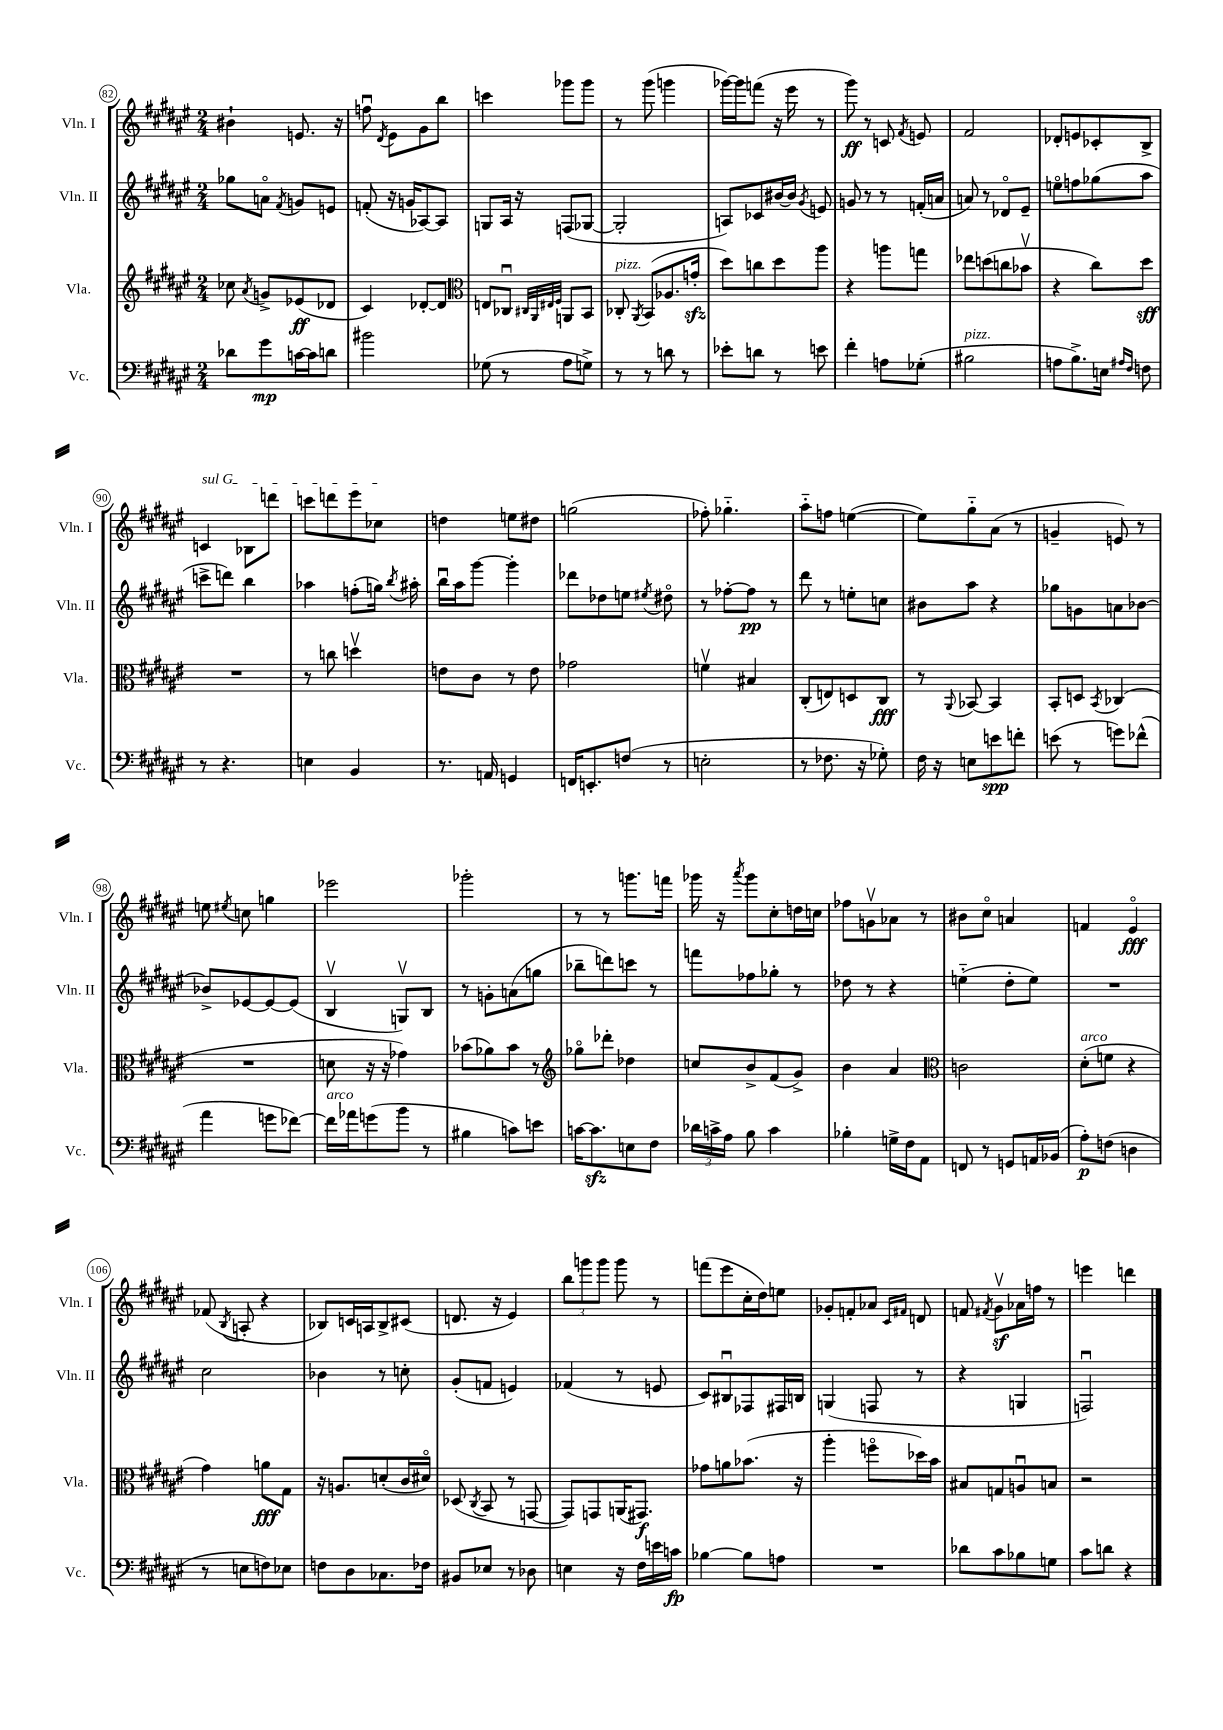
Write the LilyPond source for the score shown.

<<
\new StaffGroup <<
\new Staff = "s0" \with { instrumentName = "Vln. I" shortInstrumentName = "Vln. I" } {
    \clef treble \key fis \major \numericTimeSignature \time 2/4
    \autoBeamOff bis'4-! e'8. r16 |
    f''8\downbow \acciaccatura { dis'8 } eis'8[ gis'8 b''8] |
    c'''4 ges'''8[ ges'''8] |
    r8 gis'''8( g'''4 |
    ges'''16[~) ges'''16 f'''8]( r16 eis'''16 r8 |
    gis'''8\ff) r8 c'8 \acciaccatura { fis'8 } e'8 |
    fis'2 |
    des'8[-. e'8 ces'8-. b8]-> |
    \once \override TextSpanner.bound-details.left.text = \markup { \italic "sul G" } c'4\startTextSpan bes8[ d'''8] |
    c'''8[ d'''8 eis'''8 ces''8]\stopTextSpan |
    d''4 e''8[ dis''8] |
    g''2( |
    fes''8-.) ges''4.-_ |
    ais''8[-_ f''8] e''4~( |
    e''8[) gis''8-_ ais'8]( r8 |
    g'4-- e'8) r8 |
    e''8 \acciaccatura { eis''8 } c''8 g''4 |
    ees'''2 |
    ges'''2-. |
    r8 r8 g'''8.[ f'''16] |
    ges'''16 r16 \acciaccatura { ais'''8 } ges'''8[ cis''8-. d''16 c''16] |
    fes''8[ g'8\upbow aes'8] r8 |
    bis'8[ cis''8]\flageolet a'4 |
    f'4 eis'4\flageolet\fff |
    fes'8( \acciaccatura { b8 } a8-. r4 |
    bes8[) c'16 a16 bes8-> cis'8]( |
    d'8. r16 eis'4) |
    \tuplet 3/2 { b''8[ g'''8 g'''8] } g'''8 r8 |
    f'''8[( eis'''8 cis''16-. dis''16) e''8] |
    ges'8[-. f'8-. aes'8] \grace { cis'16[ fis'16] } d'8 |
    f'8 \acciaccatura { fis'8 } gis'8[\upbow\sf aes'16 f''16] r8 |
    e'''4 d'''4 \bar "|." |
}
\new Staff = "s1" \with { instrumentName = "Vln. II" shortInstrumentName = "Vln. II" } {
    \clef treble \key fis \major \numericTimeSignature \time 2/4
    \autoBeamOff ges''8[ a'8]\flageolet \acciaccatura { fis'8 } g'8[ e'8] |
    f'8-.( r16 g'16[ aes8~) aes8] |
    g8[ ais16] r16 f8[( ges8]~ |
    ges2-. |
    a8[) ces'8 bis'16~ bis'16] \acciaccatura { gis'8 } e'8 |
    g'8 r8 r8 f'16[-.( a'16] |
    a'8) r8 des'8[\flageolet eis'8]-- |
    e''8[\flageolet f''8 ges''8( ais''8] |
    c'''8[-> d'''8]) b''4 |
    aes''4 f''8[-.( g''16]) \acciaccatura { b''8 } ais''16-. |
    b''16[\downbow ais''16 gis'''8]~ gis'''4-. |
    des'''8[ des''8 e''8] \acciaccatura { eis''8 } dis''8\flageolet |
    r8 fes''8[~-. fes''8]\pp r8 |
    dis'''8 r8 e''8[-. c''8] |
    bis'8[ ais''8] r4 |
    ges''8[ g'8 a'8 bes'8]~ |
    bes'8[-> ees'8~ ees'8~ ees'8]( |
    b4\upbow g8[\upbow) b8] |
    r8 g'8[-. a'8( g''8] |
    bes''8[-- d'''8) c'''8] r8 |
    f'''8[ fes''8 ges''8]-. r8 |
    des''8 r8 r4 |
    e''4-_( dis''8[-. e''8]) |
    R2 |
    cis''2 |
    bes'4 r8 c''8-. |
    gis'8[-.( f'8] e'4) |
    fes'4( r8 e'8 |
    cis'8[) bis8\downbow fes8 fis16 b16] |
    g4( f8 r8 |
    r4 g4 |
    f2\downbow) \bar "|." |
}
\new Staff = "s2" \with { instrumentName = "Vla." shortInstrumentName = "Vla." } {
    \clef treble \key fis \major \numericTimeSignature \time 2/4
    \autoBeamOff ces''8 \acciaccatura { ais'8 } g'8[-> ees'8\ff( des'8] |
    cis'4) des'8[~-. des'8] |
    \clef alto e8[ ces8]\downbow \grace { cis32[ ais,32 eis32 fis32] } a,8[ b,8] |
    ces8-.^\markup { \italic "pizz." } \acciaccatura { ais,8 } b,8[( aes8. g'16]-.\sfz |
    dis''8[) c''8 dis''8 ais''8] |
    r4 a''8[ g''8] |
    ees''8[ d''8( c''8 bes'8]\upbow |
    r4 cis''8[) dis''8]\sff |
    R2 |
    r8 c''8 d''4\upbow |
    e'8[ cis'8] r8 e'8 |
    ges'2 |
    f'4\upbow bis4 |
    cis8[-.( e8) d8 cis8]\fff |
    r8 \appoggiatura { ais,8 } bes,8~ bes,4 |
    b,8[-. d8] \acciaccatura { b,8 } ces4( |
    R2 |
    d'8 r16 r16 ges'4) |
    bes'8[( aes'8) bes'8] r8 |
    \clef treble ges''8[\flageolet des'''8]-. des''4 |
    c''8[ b'8-> fis'8( gis'8]->) |
    b'4 ais'4 |
    \clef alto c'2 |
    dis'8[-.^\markup { \italic "arco" }( f'8] r4 |
    gis'4) a'8[\fff gis8] |
    r16 a8.[ d'8-.( cis'16 dis'16]\flageolet) |
    des8( \acciaccatura { cis8 } b,8 r8 g,8~ |
    g,8[) g,8 a,16( gis,8.]\f) |
    ges'8[ a'8 bes'8.]( r16 |
    ais''4-. f''8[\flageolet des''16) b'16] |
    bis8[ g8 a8\downbow b8] |
    r2 \bar "|." |
}
\new Staff = "s3" \with { instrumentName = "Vc." shortInstrumentName = "Vc." } {
    \clef bass \key fis \major \numericTimeSignature \time 2/4
    \autoBeamOff des'8[ gis'8\mp c'16~ c'16 d'8] |
    bis'2 |
    ges8( r8 ais8[ g8]->) |
    r8 r8 d'8 r8 |
    ees'8[-. d'8] r8 e'8 |
    fis'4-. a8[ ges8]-.( |
    bis2^\markup { \italic "pizz." } |
    a8[ b8.->) e16] \grace { ais16[ fis16] } f8 |
    r8 r4. |
    e4 b,4 |
    r8. a,16 g,4 |
    f,16[ e,8.-. f8]( r8 |
    e2-. |
    r8 fes8. r16 ges8-.) |
    fis16 r16 e8[ e'8\spp f'8]-. |
    e'8( r8 g'8[) fes'8]-^( |
    ais'4 g'8[ fes'8]~) |
    fes'16[^\markup { \italic "arco" } aes'16 g'8( b'8] r8 |
    bis4 c'8[) e'8] |
    c'16[~ c'8.\sfz e8 fis8] |
    \tuplet 3/2 { des'16[ c'16-> ais16] } b8 c'4 |
    bes4-. g16[-> fis16 ais,8] |
    f,8 r8 g,8[ a,16 bes,16]( |
    ais8[-.\p) f8]( d4 |
    r8 e8[ f8) ees8] |
    f8[ dis8 ces8. fes16] |
    bis,8[ ees8] r8 des8 |
    e4 r16 fis16[ e'16 c'16]\fp |
    bes4~ bes8[ a8] |
    R2 |
    des'8[ cis'8 bes8 g8] |
    cis'8[ d'8] r4 \bar "|." |
}
>>
>>
\layout { \context { \Score currentBarNumber = #82 \override BarNumber.stencil = #(make-stencil-circler 0.1 0.3 ly:text-interface::print) } }
